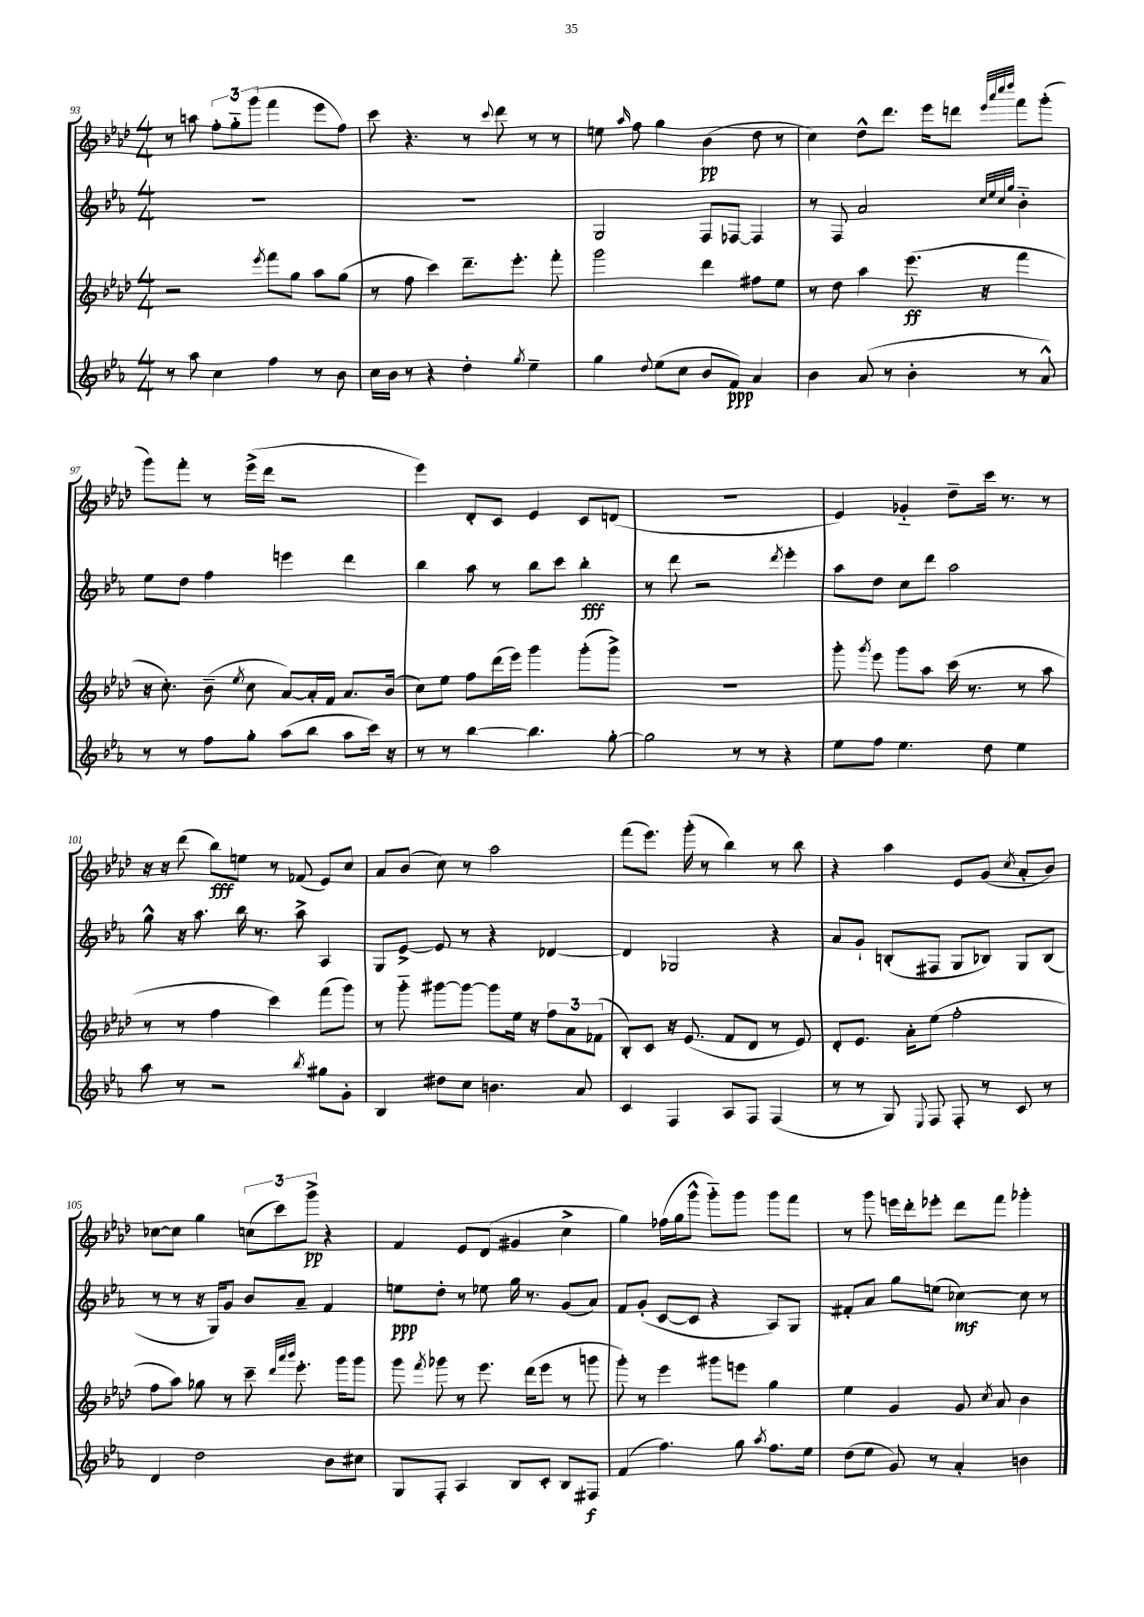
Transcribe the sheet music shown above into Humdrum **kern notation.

**kern	**kern	**kern	**kern
*staff4	*staff3	*staff2	*staff1
*clefG2	*clefG2	*clefG2	*clefG2
*k[b-e-a-]	*k[b-e-a-d-]	*k[b-e-a-]	*k[b-e-a-d-]
*M4/4	*M4/4	*M4/4	*M4/4
8r	2r	1r	8r
8aa-	.	.	8aa
4cc	.	.	12ff'
.	.	.	12gg'~
.	.	.	(12ggg
.	8qeee-	.	.
4ff	8fff	.	4fff
.	8gg	.	.
8r	8aa-	.	8eee-
8b-	(8gg	.	8ff)
=	=	=	=
16cc	8r	1r	8ccc
16b-	.	.	.
8r	8ff	.	4.r
4r	4ccc)	.	.
4dd'	8.ddd-~	.	8r
.	.	.	8qqccc
.	.	.	8ddd-
.	8.eee-'	.	.
8qgg	.	.	.
4ee-~	.	.	8r
.	8fff'	.	8r
=	=	=	=
4gg	2ggg	2G	8ee
.	.	.	16qqaa-
.	.	.	8ff
8qqdd	.	.	.
(8ee-	.	.	4gg
8cc	.	.	.
8b-	4ddd-	8F	(4b-
8f)	.	[8F-	.
4a-	8ff#	4F-]	8dd-
.	8ee-	.	8r
=	=	=	=
4b-	8r	8r	4cc)
.	8dd-	8F	.
(8a-	4aa-	2a-	8dd-^^
8r	.	.	8.ddd-
4b-'	(8.eee-	.	.
.	.	.	16eee-
.	.	.	8ddd
.	16r	.	.
.	.	32qqcc	32qqeee-
.	.	32qqee-	32qqaaa-
.	.	32qqcc	32qqcccc
.	.	32qqgg	32qqdddd-
8r	4fff	4b-'~	8fff
8a-^^)	.	.	(8ggg'
=	=	=	=
8r	16r	8ee-	8ggg)
.	8.cc')	.	.
8r	.	8dd	8fff'
8ff	(8b-~	4ff	8r
.	8qee-	.	.
8gg'	8cc	.	(16eee-^
.	.	.	16ddd-
(8aa-	[8a-)	4eee	2r
8bb-	16a-']	.	.
.	16f	.	.
8aa-	8.a-	4ddd	.
16ccc)	.	.	.
16r	(16b-	.	.
=	=	=	=
8r	8cc)	4bb-	4eee-)
8r	8ee-	.	.
[4bb-	8ff	8aa-	8d-'
.	(16ddd-	8r	8c
.	16eee-)	.	.
4.bb-]	4ggg	8bb-	4e-
.	.	8ccc	.
.	(8ggg'	4bb-'	8c
[8gg'	8ggg^)	.	(8d
=	=	=	=
2gg]	1r	8r	1r
.	.	8ddd	.
.	.	2r	.
8r	.	.	.
8r	.	.	.
.	.	8qddd	.
4r	.	4eee-'	.
=	=	=	=
8ee-	8ggg'	8aa-	4e-)
.	8qggg	.	.
8ff	8eee-	8dd	.
4.ee-	8ggg	8cc	4g-'~
.	8aa-	8ddd	.
.	(16ccc	2aa-	8dd-~
.	8.r	.	.
8dd	.	.	16ccc
.	.	.	8.r
4ee-	8r	.	.
.	8aa-	.	8r
=	=	=	=
8aa-	8r	8gg^^	16r
.	.	.	16r
8r	8r	16r	(8ddd-
.	.	8.aa-	.
2r	4ff	.	8bb-)
.	.	16bb-	8ee
.	.	8.r	.
.	4ccc)	.	8r
.	.	8aa-^	(8f-
8qbb-	.	.	.
8gg#	(8fff	4A-	8e-)
8g'	8ggg)	.	8cc
=	=	=	=
4B-	8r	8G	8a-
.	8ggg'~	[8e-^	(8b-
8dd#	[8ggg#	8e-]	8cc)
8cc	8ggg#_	8r	8r
4.b	8ggg#]	4r	2aa-
.	16ee-	.	.
.	16r	.	.
.	12ff	[4d-	.
.	12a-	.	.
8a-	.	.	.
.	(12f-	.	.
=	=	=	=
4c	8B-')	4d-]	(8fff
.	8c	.	8.eee-)
4F	16r	2G-	.
.	(8.e-	.	(16ggg'
.	.	.	8r
8A-	8f	.	4bb-)
8F	8d-	.	.
(4F	8r	4r	8r
.	8e-)	.	8bb-
=	=	=	=
8r	8d-'	8a-	4r
8r	8.e-	8g`	.
8G)	.	(8B'	4aa-
.	16a-'	.	.
8qqE-	.	.	.
8F	(8ee-	8F#	.
8F'	2ff'	8G	8e-
8r	.	8B-)	(8g
.	.	.	8qcc
8c	.	8G	8a-'
8r	.	(8B-	8b-)
=	=	=	=
4d	8ff	8r	[8cc-
.	8aa-)	8r	8cc-]
2dd	8gg-	16r	4gg
.	.	16G)	.
.	8r	8g	.
.	8ccc~	8b-	(12cc
.	.	.	12ccc)
.	32qqddd-	.	.
.	32qqaaa-	.	.
.	32qqbbb-	.	.
.	8.eee-'	8a-~	.
.	.	.	12ggg^
8b-	.	4f	4r
.	16ggg	.	.
8cc#	8ggg	.	.
=	=	=	=
8G	8ggg	8ee	4f
.	8qfff	.	.
8F'	8ggg-	8dd'	.
4A-	8r	8r	8e-
.	8.eee-	8ee-	(8d-
8B-	.	16gg	4g#
.	(16ddd-	8.r	.
8c'	8eee-	.	.
8B-	8r	(8g	4cc^
8F#	8ggg	8a-)	.
=	=	=	=
(4f	8ggg')	8f	4gg)
.	8r	(8g'	.
4.ff)	4eee-	[8c	(16ff-
.	.	.	16gg
.	.	8c]	8ggg^^
.	8ggg#	4r	8ggg'~)
8gg	8eee	.	8ggg
8qaa-	.	.	.
8.ff	4gg	8A-)	8ggg
.	.	8G	8fff
16ee-	.	.	.
=	=	=	=
(8dd	4ee-	8f#'	8r
8ee-	.	8a-	8ggg
8g)	4g	8gg	16eee
.	.	.	16ddd-'
8r	.	(8ee	8eee-'
4a-'	8g	[4cc-)	8ddd-
.	8qcc	.	.
.	8a-	.	8fff
4b	4b-	8cc-]	4ggg-'
.	.	8r	.
==	==	==	==
*-	*-	*-	*-
